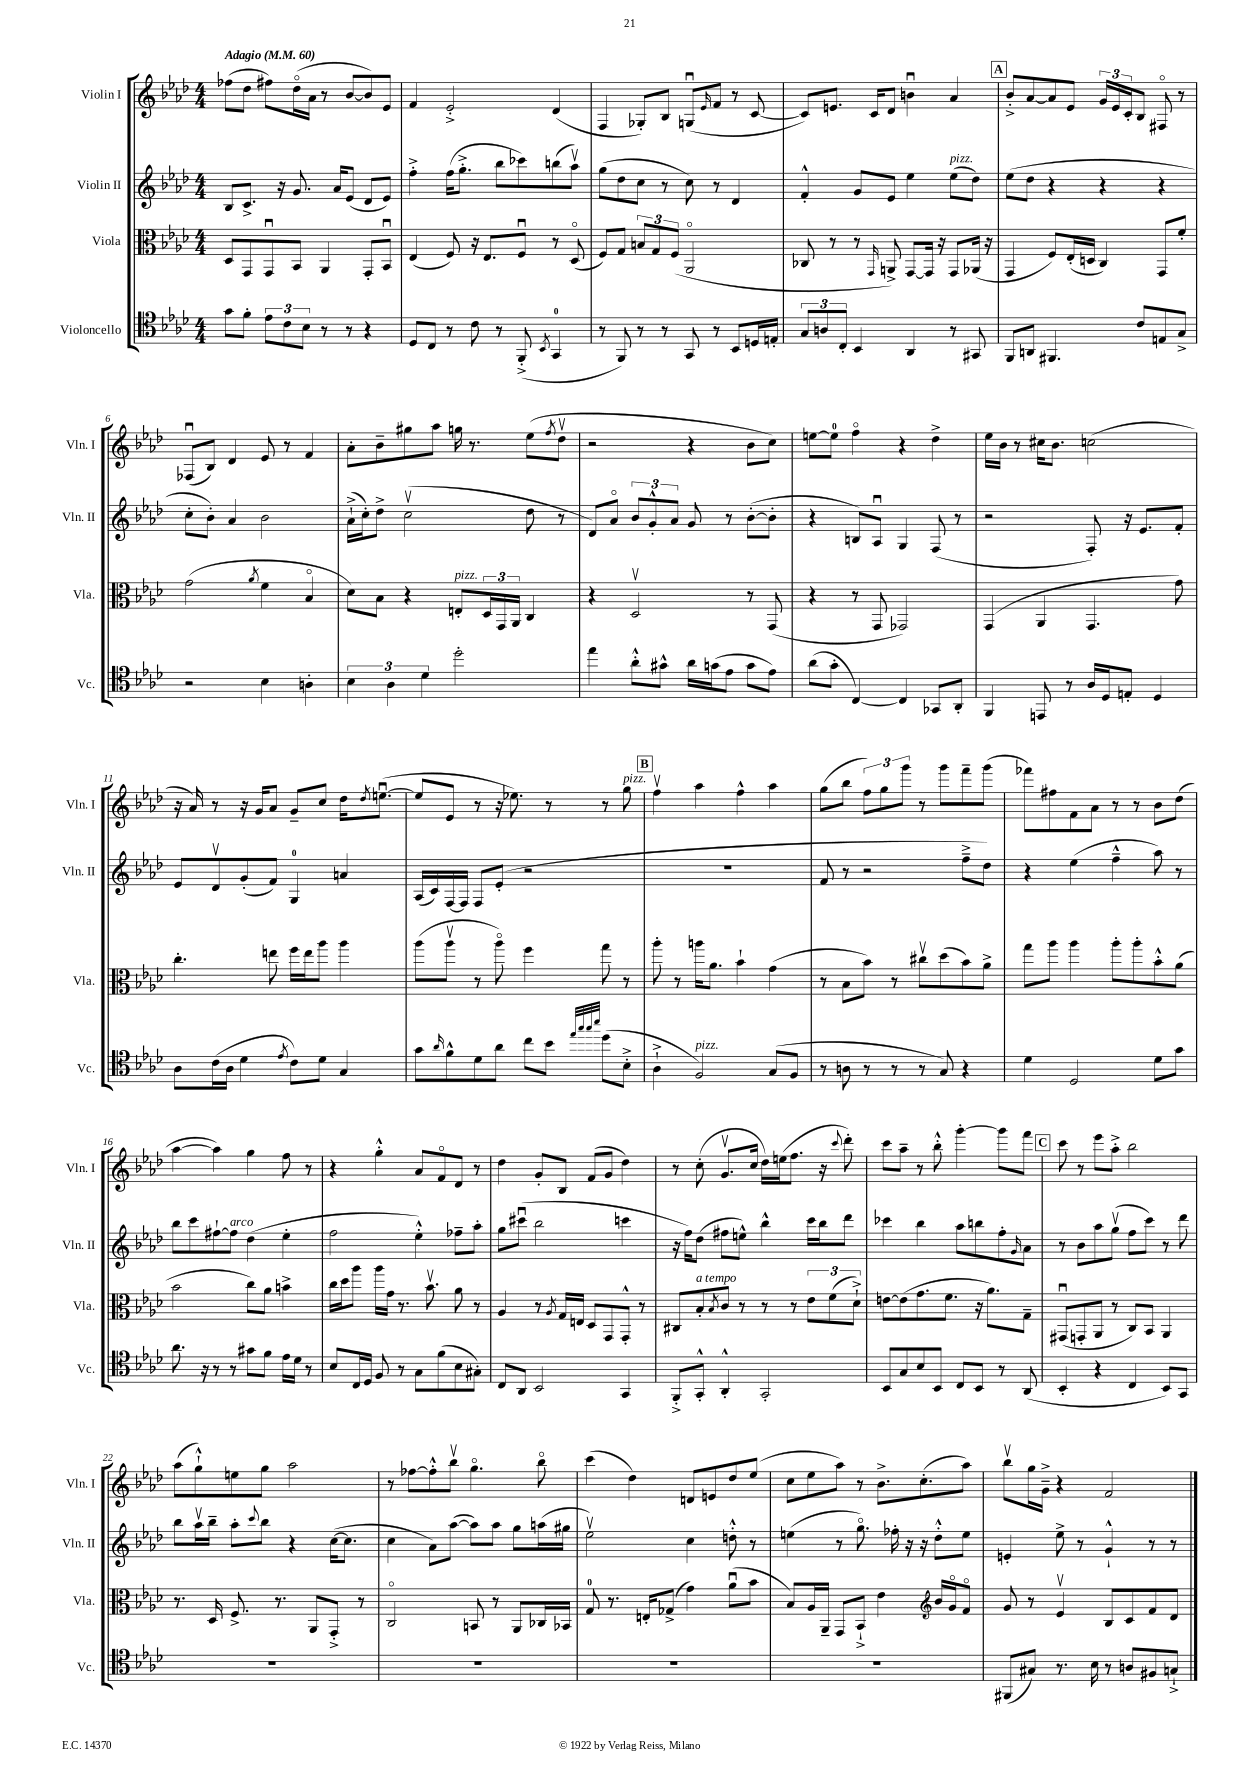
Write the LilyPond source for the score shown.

<<
\new StaffGroup <<
\new Staff = "s0" \with { instrumentName = "Violin I" shortInstrumentName = "Vln. I" } {
    \clef treble \key aes \major \numericTimeSignature \time 4/4 \tempo "Adagio" 4 = 60
    fes''8( des''8 fis''8) des''16\flageolet( aes'16 r8 bes'8~ bes'8) ees'8 |
    f'4 ees'2-.-> des'4( |
    f4 ges8-.) bes8 g8\downbow( \grace { ees'16 } f'8 r8 c'8~ |
    c'8) e'8. c'16 des'8 b'4\downbow aes'4 |
    \mark \markup { \box "A" } bes'8-.-> aes'8~ aes'8 ees'8 \tuplet 3/2 { g'16 ees'16 c'16-. } bes8 fis8\flageolet r8 |
    fes8\downbow( bes8) des'4 ees'8 r8 f'4 |
    aes'8-. bes'8-- gis''8 aes''8 g''16 r8. ees''8( \acciaccatura { f''8 } des''8\upbow |
    r2 r4 bes'8 c''8) |
    e''8~ e''8-0 f''4\flageolet r4 des''4-> |
    ees''16 bes'16 r8 cis''16 bes'8. c''2( |
    r16 aes'16) r8 r16 g'16 aes'8 g'8-- c''8 des''16 \acciaccatura { des''8 } e''8.~\downbow( |
    e''8 ees'8 r8 r16 ees''8.) r8 r8 g''8^\markup { \italic "pizz." } |
    \mark \markup { \box "B" } f''4\upbow aes''4 f''4-^ aes''4 |
    g''8( bes''8 \tuplet 3/2 { f''8) g''8 g'''8 } r8 g'''8 f'''8-- g'''8( |
    fes'''8) fis''8 f'8 aes'8 r8 r8 bes'8 des''8( |
    aes''4~ aes''4) g''4 f''8 r8 |
    r4 g''4-.-^ aes'8 f'8\flageolet des'8 r8 |
    des''4 g'8-. bes8 f'8( g'8 des''4) |
    r8 c''8-.( g'8.\upbow c''16 des''16) e''16( f''8. r16 \appoggiatura { c'''8 } des'''8-.) |
    c'''8 aes''8-- r8 bes''8-.-^ g'''4~-. g'''8 f'''8 |
    \mark \markup { \box "C" } c'''8 r8 ees'''8 aes''8-.-> bes''2 |
    aes''8( g''8-!-^) e''8 g''8 aes''2 |
    r8 fes''8~ fes''8-.-^ bes''8\upbow g''4.\flageolet bes''8\flageolet |
    c'''4( des''4) d'8 e'8 des''8 ees''8( |
    c''8 ees''8 aes''8) r8 bes'8.-> c''8.-.( aes''8) |
    bes''8\upbow g''16 g'16---> r4 f'2 \bar "|." |
}
\new Staff = "s1" \with { instrumentName = "Violin II" shortInstrumentName = "Vln. II" } {
    \clef treble \key aes \major \numericTimeSignature \time 4/4
    bes8 c'8.-> r16 g'8. aes'16 ees'8( des'8 ees'8) |
    f''4-.-> f''16( g''8.-.-> bes''8 ces'''8) b''8( aes''8\upbow) |
    g''8( des''8 c''8 r8 c''8) r8 des'4 |
    f'4-.-^ g'8 ees'8 ees''4 ees''8^\markup { \italic "pizz." }( des''8) |
    \mark \markup { \box "A" } ees''8( des''8 r4 r4 r4 |
    c''8-. bes'8-.) aes'4 bes'2 |
    aes'16-!->( c''16-.) des''8-> c''2\upbow( des''8 r8 |
    des'8) aes'8\flageolet \tuplet 3/2 { bes'8 g'8-.-^ aes'8 } g'8 r8 bes'8~-.( bes'8-. |
    r4 b8) aes8\downbow g4 f8( r8 |
    r2 f8-.) r16 ees'8. f'8-. |
    ees'8 des'8\upbow g'8-.( f'8) g4-0 a'4 |
    aes16( c'16) f16~ f16 f8 ees'8-.( r2 |
    \mark \markup { \box "B" } R1 |
    f'8 r8 r2 f''8---> des''8) |
    r4 ees''4( f''4---^ aes''8) r8 |
    bes''8 c'''8 fis''8~-! fis''8^\markup { \italic "arco" } des''4( ees''4-. |
    f''2 ees''4-.-^) fes''8-- aes''8-. |
    g''8 cis'''8\downbow( bes''2 c'''4 |
    r16 f''16) des''8( fis''8 e''8-^) bes''4-^ c'''16 bes''16 des'''8 |
    ces'''4 bes''4 aes''8 b''8 f''8-. \grace { g'16 } aes'8 |
    \mark \markup { \box "C" } r8 bes'8 aes''8 g''8\upbow( f''8 c'''8) r8 des'''8 |
    bes''8 aes''16\upbow bes''16-- aes''8-. \appoggiatura { c'''8 } bes''8 r4 c''16~( c''8. |
    c''4 aes'8) aes''8~( aes''8) aes''8 g''8 a''16( gis''16 |
    ees''2\upbow) c''4 d''8-.-^ r8 |
    e''4( r8 g''8.\flageolet) fes''16-. r16 r16 des''8-.-^ e''8 |
    e'4-. ees''8-> r8 g'4-!-^ r8 r8 \bar "|." |
}
\new Staff = "s2" \with { instrumentName = "Viola" shortInstrumentName = "Vla." } {
    \clef alto \key aes \major \numericTimeSignature \time 4/4
    des8 g,8 g,8\downbow bes,8 aes,4 g,8-. bes,8\downbow |
    ees4( f8) r16 ees8. f8\downbow r8 des8\flageolet( |
    f8) g8 \tuplet 3/2 { b8 g8 f8( } aes,2\flageolet |
    ces8 r8 r8 \grace { g,16 } a,8->) g,8~ g,16 r16 g,8 aes,16( r16 |
    \mark \markup { \box "A" } g,4 f8) ees16-.( d16 c4) g,8 f'8-. |
    g'2( \acciaccatura { aes'8 } f'4 bes4\flageolet |
    des'8) bes8 r4 e8-.^\markup { \italic "pizz." } \tuplet 3/2 { des16 g,16 aes,16 } c4 |
    r4 des2\upbow r8 g,8( |
    r4 r8 g,8 ges,2) |
    g,4( aes,4 g,4. g'8) |
    c''4.-. e''8 f''16 e''16 aes''8 aes''4 |
    aes''8( aes''8\upbow r8 aes''8\flageolet) f''4 g''8 r8 |
    \mark \markup { \box "B" } aes''8-. r8 a''16 aes'8. bes'4-! g'4( |
    r8 bes8 bes'8) r8 cis''8\upbow des''8( bes'8) aes'8-> |
    g''8 aes''8 aes''4 aes''8-. aes''8-. bes'8-.-^ aes'8( |
    bes'2 c''8) aes'8 b'4-> |
    c''16 des''16 aes''8 aes''16 g'16 r8. bes'8.\upbow aes'8 r8 |
    aes4 r8 \acciaccatura { aes8 } g16 e16 des8 g,8 g,8-.-^ r8 |
    cis8 bes8-.^\markup { \italic "a tempo" } \acciaccatura { bes8 } c'8 r8 r8 r8 \tuplet 3/2 { ees'8 f'8( des'8-!->) } |
    e'8~ e'8( g'8. f'8. r16 aes'8.) g8-- |
    \mark \markup { \box "C" } gis,8\downbow( g,8-. aes,8 r8 c8) bes,8 aes,4 |
    r8. des16 f8.-> r8. aes,8 g,8-.-> r8 |
    c2\flageolet b,8 r8 aes,8 ces16 bes,16 |
    g8-0 r8. e16-. ges8->( g'4) aes'8\downbow( bes'8 |
    bes8) aes16 aes,16-- g,8 bes,8-!-> ees'4 \clef treble bes'16 g'16\flageolet f'8\flageolet |
    g'8 r8 ees'4\upbow bes8 c'8 f'8 des'8 \bar "|." |
}
\new Staff = "s3" \with { instrumentName = "Violoncello" shortInstrumentName = "Vc." } {
    \clef tenor \key aes \major \numericTimeSignature \time 4/4
    g'8 f'8-. \tuplet 3/2 { ees'8 c'8 bes8 } r8 r8 r4 |
    des8 c8 r8 c'8 r8 f,8-.->( \acciaccatura { bes,8 } g,4-0 |
    r8 f,8) r8 r8 g,8 r8 bes,8 d16 e16-. |
    \tuplet 3/2 { g8 a8 c8-. } bes,4 aes,4 r8 gis,8 |
    \mark \markup { \box "A" } f,8 a,8 fis,4. c'8 e8 g8-> |
    r2 bes4 a4-. |
    \tuplet 3/2 { bes4 aes4 des'4 } des''2-. |
    ees''4 aes'8-.-^ gis'8-^ aes'16 g'16( ees'8 g'8 ees'8) |
    aes'8( g'8-. c4~) c4 ges,8 aes,8-. |
    f,4 e,8 r8 aes16 des16 e8-. des4 |
    aes8 c'16( aes16 des'4 \acciaccatura { ees'8 } c'8) des'8 g4 |
    g'8 \grace { aes'16 } f'8-^ des'8 aes'8 c''8 bes'8 \grace { ees''32 g''32 g''32 bes''32 } des''8( bes8-.-> |
    \mark \markup { \box "B" } aes4-!-> f2^\markup { \italic "pizz." }) g8( f8 |
    r8 a8 r8 r8 r8 g8) r4 |
    des'4 des2 des'8 g'8 |
    aes'8. r16 r8 r8 gis'8 f'8 ees'16 des'16 r8 |
    bes8 c16 des16 f8 r8 g8 f'8( bes8 gis8-.) |
    c8 aes,8 bes,2 g,4 |
    f,8-.-> g,8-.-^ aes,4-.-^ g,2-. |
    bes,8 g8 bes8 bes,8 c8 bes,8 r8 aes,8( |
    \mark \markup { \box "C" } bes,4-. r4 c4 bes,8) g,8 |
    R1 |
    R1 |
    R1 |
    R1 |
    fis,8( gis8) r8. bes16 r8 a8 fis8 g8-!-> \bar "|." |
}
>>
>>
